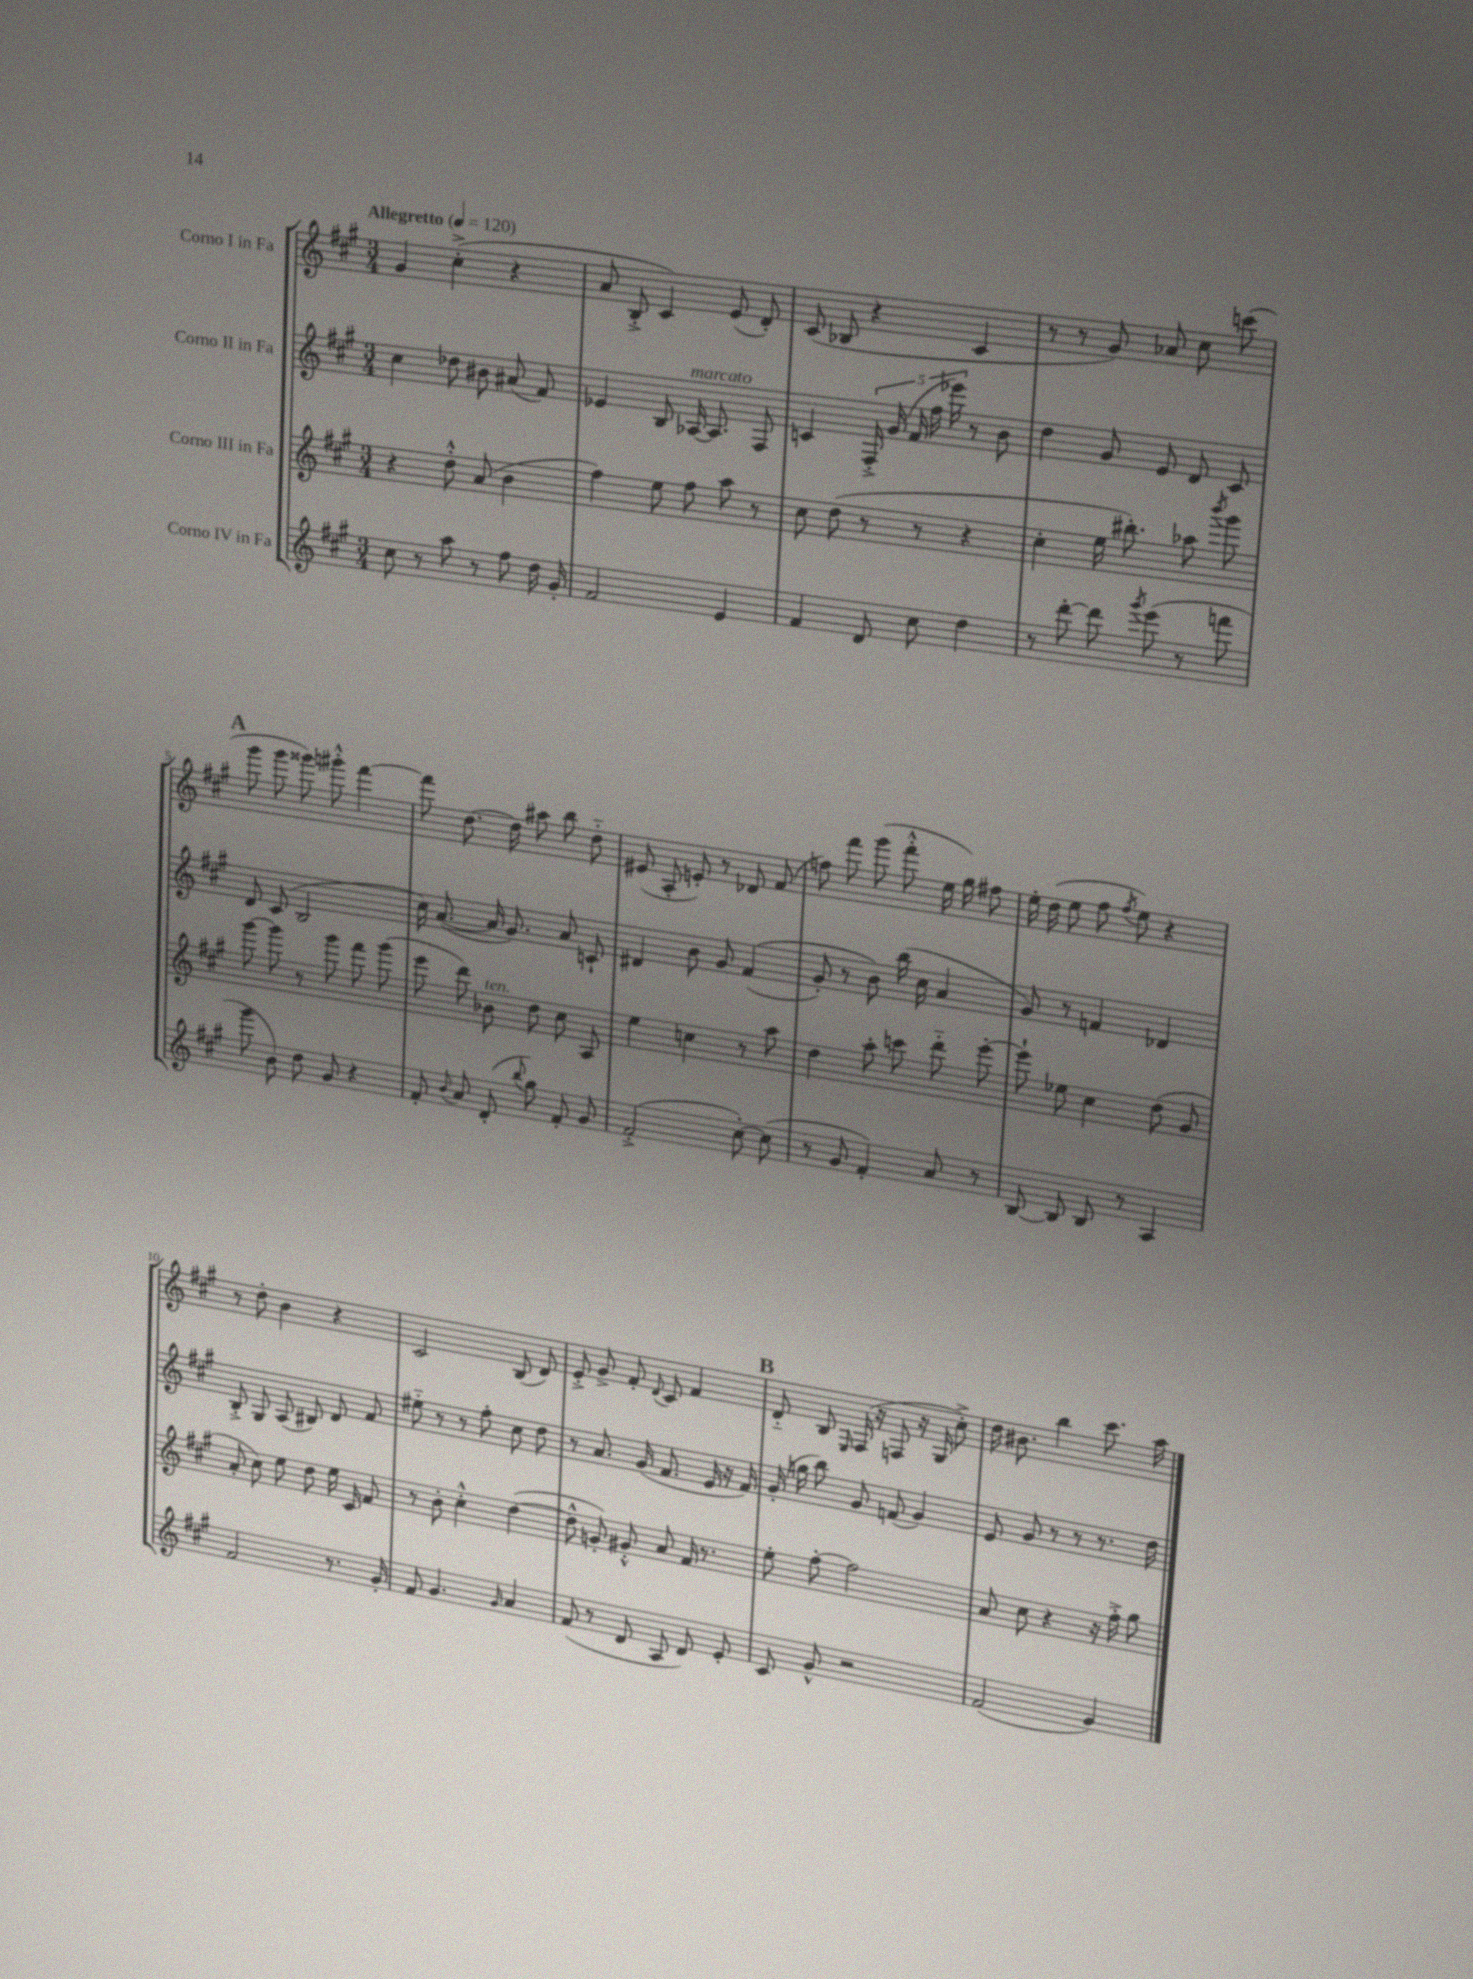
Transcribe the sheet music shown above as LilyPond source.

<<
\new StaffGroup <<
\new Staff = "s0" \with { instrumentName = "Corno I in Fa" } {
    \clef treble \key a \major \numericTimeSignature \time 3/4 \tempo "Allegretto" 4 = 120
    \autoBeamOff gis'4 cis''4-.->( r4 |
    a'8 b8-.-> cis'4) e'8( d'8-.) |
    cis'8( bes8 r4 cis'4 |
    r8 r8 gis'8) aes'8 cis''8 c'''8( |
    \mark \markup { \bold "A" } gis'''8 gis'''8 gisis'''8) gis'''8-.-^ fis'''4~ |
    fis'''8 d''8.~ d''16 ais''8 b''8 d''8-_ |
    eis'8( a8-. e'8-.) r8 des'8 fis'8( |
    f''8) fis'''8 gis'''8( fis'''8-.-^ e''16 gis''16) fis''8 |
    e''16-. d''16( e''8 fis''8 \acciaccatura { fis''8 } e''8) r4 |
    r8 d''8-. b'4 r4 |
    cis'2 b8( d'8) |
    e'8-.-> gis'8-> fis'8-. \appoggiatura { d'8 } cis'8 fis'4 |
    \mark \markup { \bold "B" } d'8-_ b8 \grace { e16 } fis16( r16 f8 r16 gis16 cis''8-.->) |
    d''16 bis'8. b''4 cis'''8. a''16 \bar "|." |
}
\new Staff = "s1" \with { instrumentName = "Corno II in Fa" } {
    \clef treble \key a \major \numericTimeSignature \time 3/4
    \autoBeamOff cis''4 des''8 bis'8 ais'8( fis'8) |
    ees'4 b8 aes16~^\markup { \italic "marcato" } aes8. fis8 |
    c'4 \tuplet 5/4 { fis16-.-> gis'16( fis'16 fis''16 ees'''16) } r8 b'8 |
    d''4 gis'8 e'8 d'8 cis'8 |
    \mark \markup { \bold "A" } d'8 cis'8( b2 |
    cis''16) a'8.~( a'16 gis'8.) a'8 c'8-! |
    dis'4 b'8 gis'8 fis'4(\( |
    gis'8-.) r8 b'8\) b''16( cis''16 a'4 |
    gis'8) r8 f'4 des'4 |
    b8-.-> gis8 a8( bis8) d'8 fis'8 |
    eis''8-_ r8 r8 fis''8-. cis''8 d''8 |
    r8 a'8. gis'16( fis'8. e'16 r16 fis'16) |
    \mark \markup { \bold "B" } gis'16-.( g''16 b''8) gis'8 f'8( gis'4) |
    e'8 gis'8 r8 r8 r8. d''16 \bar "|." |
}
\new Staff = "s2" \with { instrumentName = "Corno III in Fa" } {
    \clef treble \key a \major \numericTimeSignature \time 3/4
    \autoBeamOff r4 d''8-.-^ a'8( b'4 |
    fis''4) e''8 fis''8 a''8 r8 |
    cis''8 d''8( r8 r8 r4 |
    cis''4-. e''16 bis''8.-.) aes''8 \acciaccatura { b'''8 } gis'''8 |
    \mark \markup { \bold "A" } gis'''8~ gis'''8 r8 gis'''8 fis'''8 gis'''8( |
    e'''8 d'''8) bes'8^\markup { \italic "ten." } d''8 cis''8 a8 |
    e''4 c''4 r8 a''8 |
    d''4 a''8-. c'''8 d'''8-_ e'''8~-. |
    e'''8-! ees''8 cis''4 d''8( gis'8 |
    a'8-. cis''8) e''8 d''8 e''16 cis'16 fis'8 |
    r8 b'8-. cis''4-.-^ d''4~( |
    d''8-^ g'8-.) gis'8-.-^ a'8 fis'16 r8. |
    \mark \markup { \bold "B" } e''8-. fis''8~-. fis''2 |
    a'8 cis''8 r4 r16 fis''16-.-> gis''8 \bar "|." |
}
\new Staff = "s3" \with { instrumentName = "Corno IV in Fa" } {
    \clef treble \key a \major \numericTimeSignature \time 3/4
    \autoBeamOff cis''8 r8 a''8 r8 fis''8 d''16 gis'16-. |
    fis'2 e'4 |
    fis'4 d'8 cis''8 d''4 |
    r8 d'''8~-. d'''8 \acciaccatura { gis'''8 } e'''8( r8 f'''8 |
    \mark \markup { \bold "A" } gis'''8 b'8) d''8 gis'8 r4 |
    fis'8-. \appoggiatura { b'8 } a'8 d'8-.( \appoggiatura { b''8 } gis''8) fis'8-. gis'8 |
    fis'2-.->( cis''8~-.) cis''8( |
    r8 gis'8 fis'4-.) a'8 r8 |
    b8~ b8 b8 r8 a4 |
    fis'2 r8. gis'16-. |
    fis'8 gis'4. \grace { gis'16 } a'4 |
    fis'8( r8 d'8 a8 d'8) e'8-. |
    \mark \markup { \bold "B" } cis'8 gis'8-^ r2 |
    fis'2( gis'4) \bar "|." |
}
>>
>>
